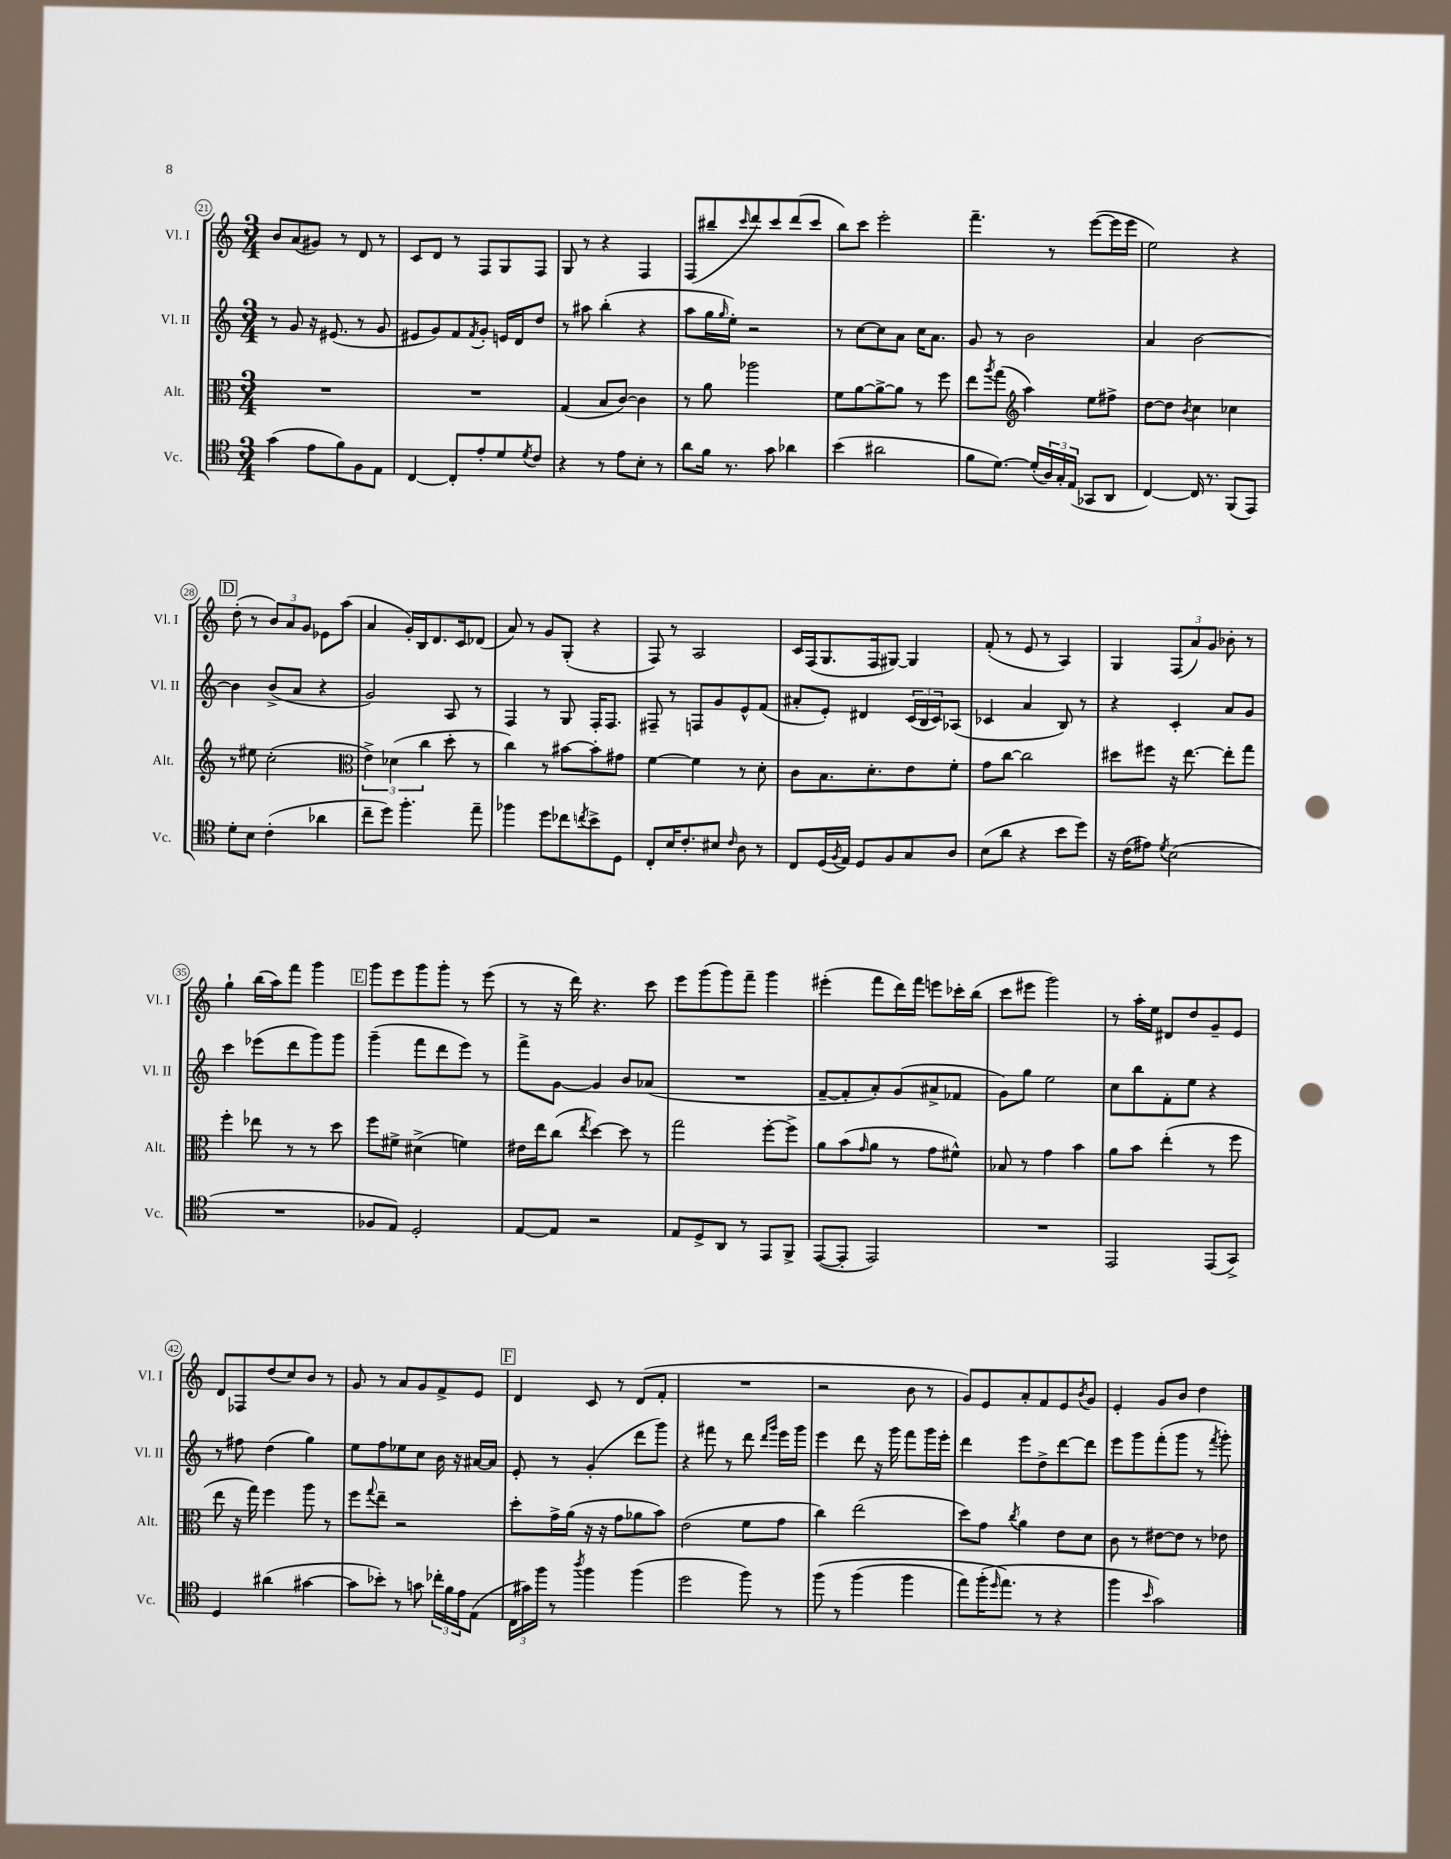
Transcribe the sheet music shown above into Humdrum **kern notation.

**kern	**kern	**kern	**kern
*staff4	*staff3	*staff2	*staff1
*clefC4	*clefC3	*clefG2	*clefG2
*k[]	*k[]	*k[]	*k[]
*M3/4	*M3/4	*M3/4	*M3/4
(4g	2.r	8r	8b
.	.	8g	(8a
8e	.	16r	8g#)
.	.	(8.e#	.
8f)	.	.	8r
8F	.	8r	8d
8E	.	8g	8r
=	=	=	=
[4C	2.r	8e#	8c
.	.	8g)	8d
8C']	.	8f	8r
.	.	8qf	.
8e'	.	8g'	8F
8d	.	16e	8G
.	.	16d	.
8qd	.	.	.
8c	.	8dd	8F
=	=	=	=
4r	(4G	8r	8G
.	.	8aa#	8r
8r	8B	(4bb'	4r
8e	[8c)	.	.
8B'	4c]	4r	4F
8r	.	.	.
=	=	=	=
8a	8r	8aa	(8F
16f	8a	16gg	8bb#~
.	.	16qqgg	.
8.r	.	16ee')	.
.	.	.	16qqccc
.	2aa-	2r	8ddd)
8g	.	.	8ccc
4a-	.	.	(8ddd
.	.	.	8ccc
=	=	=	=
(4b	8f	8r	8bb)
.	[8a	[8cc	8ccc
2a#	8a^_	8cc]	2eee'
.	8a]	8a	.
.	8r	16cc	.
.	.	8.a	.
.	8ff	.	.
=	=	=	=
8f	8ee	8g	4.fff~
.	8qaa	.	.
[8.d)	(8gg	8r	.
*	*clefG2	*	*
.	4aa)	2b	.
(16d']	.	.	.
24A)	.	.	8r
24G'	.	.	.
(24E	.	.	.
8GG-	8ee	.	([8eee
8AA	8ff#^	.	16eee]
.	.	.	16eee
=	=	=	=
[4C)	[8dd	4a	2ee)
.	8dd]	.	.
.	8qb	.	.
16C]	4cc	[2b	.
8.r	.	.	.
(8FF	4cc-	.	4r
8EE)	.	.	.
=	=	=	=
8d'	8r	4b]	(8dd'
8B	8ee#	.	8r
(4c'	(2cc'	(8b^	12b)
.	.	.	12a
.	.	8a	.
.	.	.	12g
4a-	.	4r	8e-
.	.	.	(8aa
=	=	=	=
*	*clefC3	*	*
8cc~	6e^)	2g)	4a
8dd)	.	.	.
.	(6d-	.	.
4.ff'	.	.	16g')
.	.	.	16B
.	6cc	.	.
.	.	.	8.d
.	8dd'	8A	.
.	.	.	16c
8ee~	8r	8r	(8d-
=	=	=	=
4ff-	4cc)	4F	8a)
.	.	.	8r
8dd	8r	8r	8g
8cc-	[8b#	8G	(8G'
8qcc	.	.	.
8b^	8b#']	16F'	4r
.	.	8.F	.
8D	8g#	.	.
=	=	=	=
8C'	[4f	8F#~	8F)
16B	.	8r	8r
8.c'	.	.	.
.	4f]	8F	2A
8B#	.	8g	.
16qqc	.	.	.
8A	8r	8e^^	.
8r	8d'	(8f	.
=	=	=	=
8C	8c	8a#'	16c
.	.	.	(16F
(16D	8.B	8e')	8.G
8qF	.	.	.
16E)	.	.	.
8D	.	4d#	.
.	8.d'	.	16F
8F	.	.	[8G#)
8G	8e	(24c	4G#]
.	.	24B	.
.	.	24c)	.
8A	8f'	(8A-	.
=	=	=	=
(8B	8g	4c-	(8f'
8a	[8cc	.	8r
4r	2cc]	4a	8e
.	.	.	8r
8b	.	8B)	4A)
8dd)	.	8r	.
=	=	=	=
16r	8dd#	4r	4G
(16c	.	.	.
8e#)	8ff#	.	.
8qd	.	.	.
(2B	16r	4c'	(12F
.	[8.ee	.	.
.	.	.	12a)
.	.	.	12g
.	8ee']	8a	8b-'
.	8gg	8g	8r
=	=	=	=
2.r	4ff'	4ccc	4gg`
.	8ee-	(8eee-	(16bb
.	.	.	16aa)
.	8r	8ddd	8fff
.	8r	8ggg)	4ggg
.	8dd	8ggg	.
=	=	=	=
8F-	8ff	(4ggg~	8ggg
8E)	8f#^	.	8eee
2D'	(4d#^	8fff	8ggg
.	.	8ddd	8ggg'
.	4f)	8eee)	8r
.	.	8r	(8eee
=	=	=	=
[8E	16e#	8fff^	8r
.	16ee	.	.
8E]	(8cc	[8g	16r
.	.	.	16ddd)
.	8qee	.	.
2r	[4dd)	4g]	4.r
.	8dd]	8b	.
.	8r	(8a-	8ccc
=	=	=	=
8E	2gg	2.r	8eee
8D^	.	.	(8ggg
8AA	.	.	8ggg)
8r	.	.	8fff~
8EE	[8ff'	.	4ggg
8FF^	8ff^]	.	.
=	=	=	=
([8EE	8a	[8f~	(4eee#'
8EE']	(8b	8f']	.
.	16qqg	.	.
2EE)	8a	8a')	8fff
.	8r	(8g	16ddd)
.	.	.	16fff
.	8g	8a#^	8eee
.	8f#^^)	8f-	16ccc-'
.	.	.	(16bb
=	=	=	=
2.r	8B-	8g)	8ccc
.	8r	8gg	8eee#
.	4g	2ee	2ggg)
.	4b	.	.
=	=	=	=
2EE	8a	8cc	8r
.	8b	8bb	16aa'
.	.	.	16ee
.	(4ee'	8f'	8d#
.	.	8ee	8dd
(8EE	8r	4r	8g~
8GG^)	8ff	.	8e
=	=	=	=
4D	8ee	8r	8d
.	16r	8ff#	8F-
.	16gg)	.	.
(4a#	4ff	(4dd	(8dd
.	.	.	8cc)
[4g#	8aa	4gg)	8b
.	8r	.	8r
=	=	=	=
8g#]	8ff	8ee	8g
.	8qqgg	.	.
8b-')	8ee~	8ff	8r
8r	2r	8ee-	8a
8g	.	8cc	8g
24cc-'	.	16b	8f^
24f	.	.	.
.	.	16r	.
24e	.	.	.
(8E	.	[16a#	8e
.	.	16a#]	.
=	=	=	=
24C	8dd'	8e'	4d
24g#)	.	.	.
24ff	.	.	.
8r	16g^	8r	.
.	(16a	.	.
8qaa	.	.	.
4ff	16r	(4g'	8c
.	16r	.	.
.	8g	.	8r
(4ff	8a-	8ddd	(8d
.	8b)	8ggg)	8f'
=	=	=	=
2dd	(2e	4r	2.r
.	.	8fff#	.
.	.	8r	.
8ff)	8f	8ddd	.
.	.	16qqddd	.
.	.	16qqggg	.
8r	8g	16eee	.
.	.	16ggg	.
=	=	=	=
&(8ff	4cc)	4eee	2r
8r	.	.	.
(4ff	(2ee	8ddd	.
.	.	16r	.
.	.	16ggg	.
4ff	.	8fff	8b
.	.	16ggg	8r
.	.	16eee'	.
=	=	=	=
8ee)	8dd)	4ddd	8g)
(16ff'	8g	.	8e
16qqdd	.	.	.
8.ee&)	.	.	.
.	8qcc	.	.
.	4a	8eee	8a'
8r	.	8dd^	8f
4r	8e	[8ddd	8e
.	.	.	8qb
.	8d	8ddd]	8g
=	=	=	=
4ff	8c	8eee	4e'
.	8r	8ggg	.
16qqb	.	.	.
2g)	[8e#	(8fff'	8g
.	8e#]	8ggg	8b
.	8r	8r	4dd
.	.	8qfff	.
.	8e-	8ggg')	.
==	==	==	==
*-	*-	*-	*-
